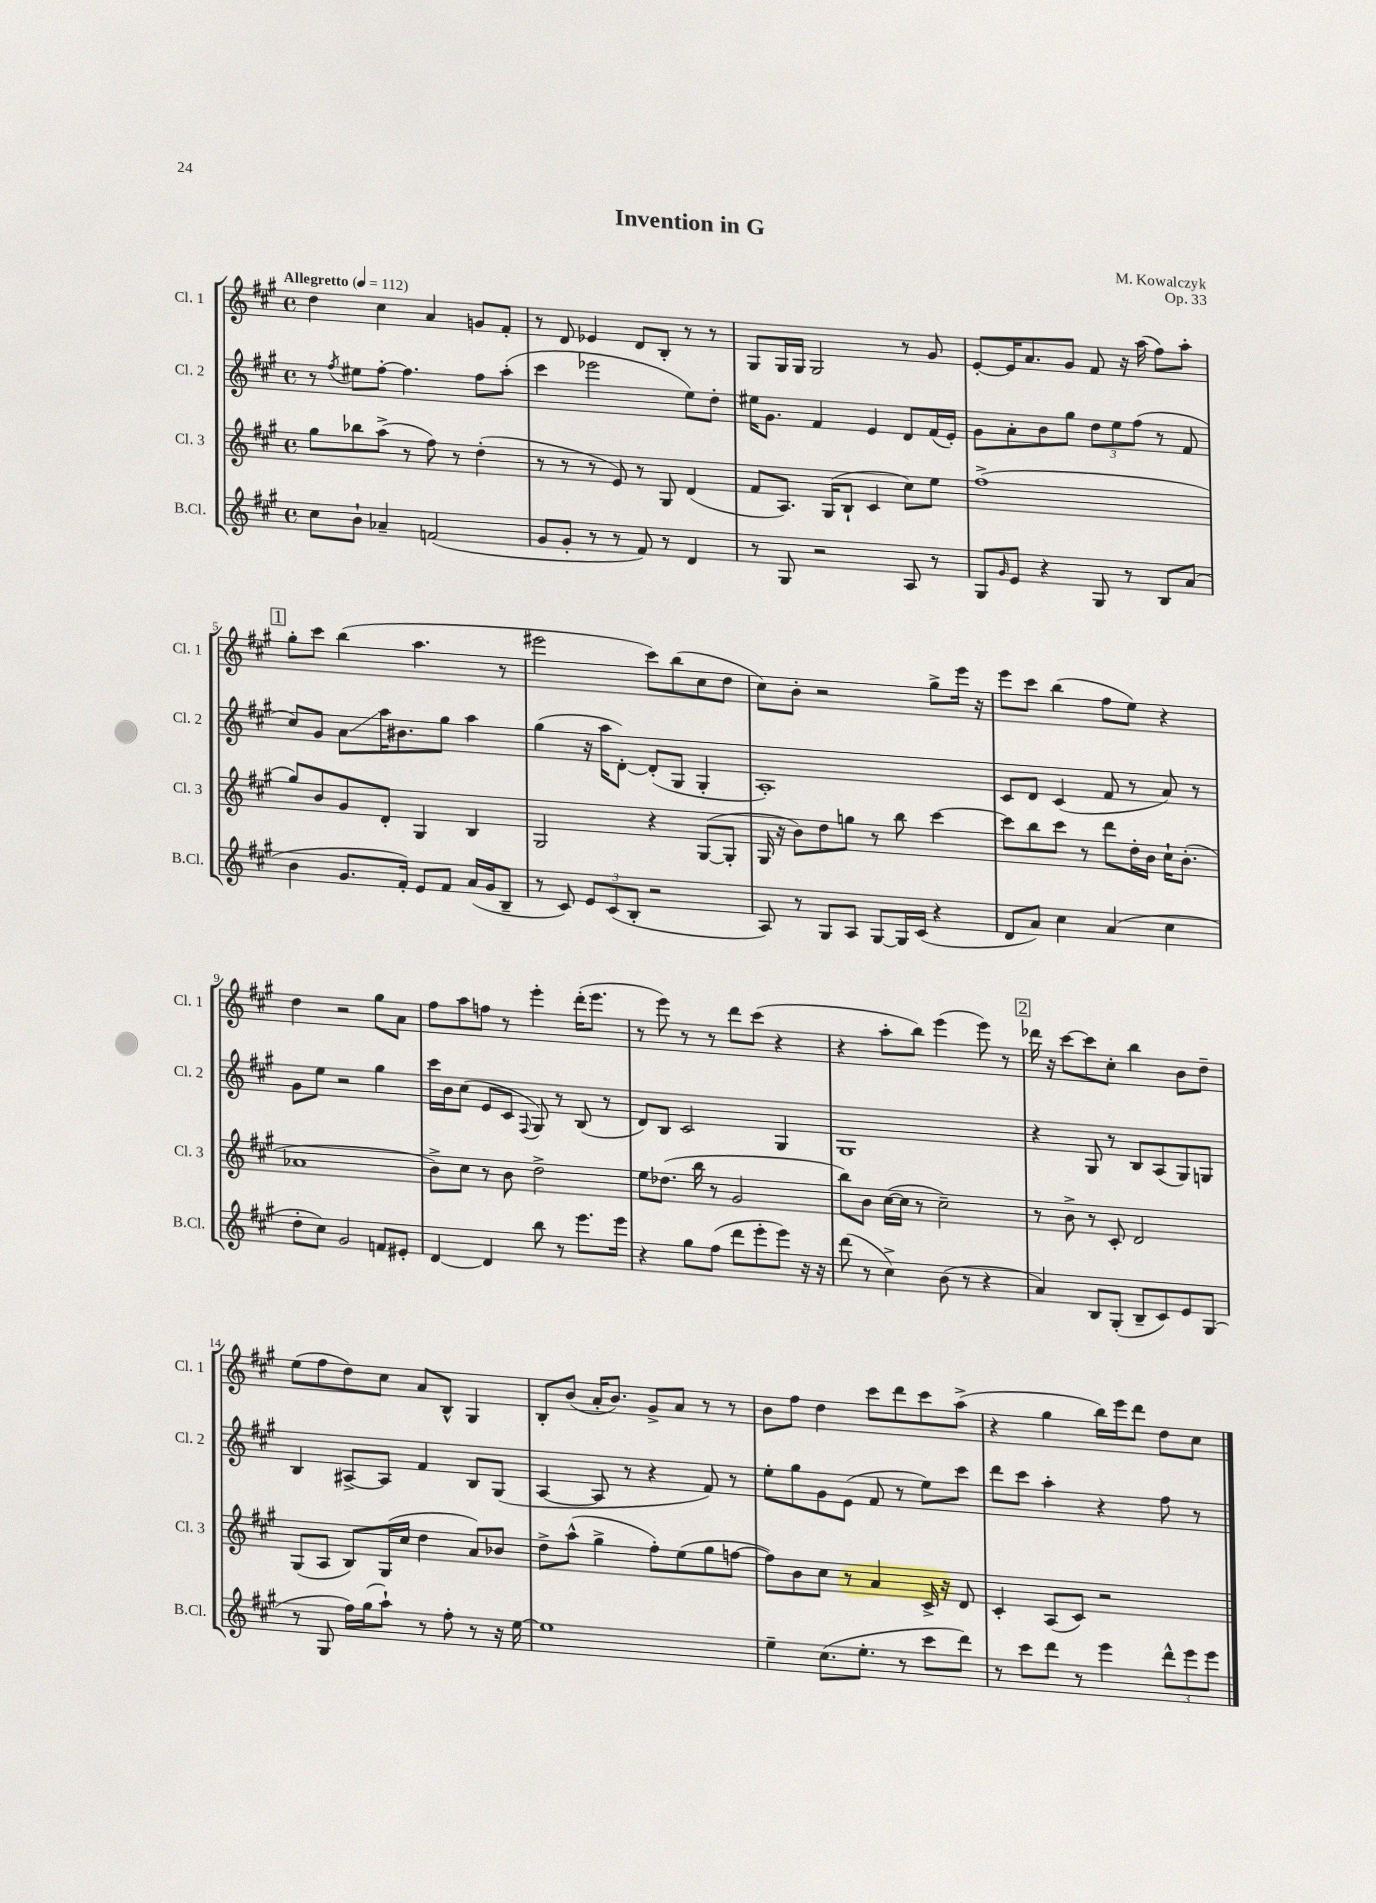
\header { title = "Invention in G" composer = "M. Kowalczyk" opus = "Op. 33" }
<<
\new StaffGroup <<
\new Staff = "s0" \with { instrumentName = "Cl. 1" shortInstrumentName = "Cl. 1" } {
    \clef treble \key a \major \defaultTimeSignature \time 4/4 \tempo "Allegretto" 4 = 112
    d''4 cis''4 a'4 g'8 fis'8-. |
    r8 d'8 ees'4 d'8 b8-. r8 r8 |
    gis8 gis16 gis16 gis2 r8 gis'8 |
    e'8~-. e'16 a'8. gis'8 fis'8 r16 a''16( fis''8) a''8-. |
    \mark \markup { \box "1" } gis''8-. cis'''8 b''4( a''4. r8 |
    eis'''2 cis'''8) b''8( cis''8 d''8 |
    cis''8) b'8-. r2 gis''8-> e'''16 r16 |
    e'''8 cis'''8 b''4( fis''8 e''8) r4 |
    d''4 r2 gis''8 a'8 |
    fis''8 a''8 f''8 r8 e'''4-. d'''16-.( e'''8. |
    r8 e'''8) r8 r8 d'''8 cis'''8( r4 |
    r4 a''8-. b''8) e'''4( e'''8) r8 |
    \mark \markup { \box "2" } des'''16 r16 cis'''8~ cis'''8 cis''8-. b''4 b'8 d''8-- |
    e''8( fis''8 d''8) cis''8 a'8 b8-^ gis4 |
    b8-. b'8( a'16-. b'8.) gis'8-> a'8 r8 r8 |
    b'8 fis''8 d''4 cis'''8 d'''8 cis'''8 a''8->( |
    r4 gis''4 b''16) e'''16 d'''8 d''8 cis''8 \bar "|." |
}
\new Staff = "s1" \with { instrumentName = "Cl. 2" shortInstrumentName = "Cl. 2" } {
    \clef treble \key a \major \defaultTimeSignature \time 4/4
    r8 \acciaccatura { fis''8 } eis''8 fis''8~-. fis''4. fis''8 a''8-.( |
    cis'''4 ees'''2 e''8) d''8-. |
    eis''16 gis'8. fis'4 e'4 d'8 fis'16( e'16-.) |
    gis'8 a'8-. b'8 gis''8 \tuplet 3/2 { d''8 e''8 fis''8( } r8 fis'8 |
    \mark \markup { \box "1" } cis''8) gis'8 a'8\glissando a''16 bis'8. gis''8 a''4 |
    gis''4( r16 a''16 d'8~-.) d'8-.( gis8 gis4-. |
    a1-.) |
    cis'8 d'8 cis'4( fis'8 r8 a'8) r8 |
    gis'8 e''8 r2 gis''4 |
    cis'''16 b'16 cis''8( e'8 cis'8 \appoggiatura { fis8 } gis8) r8 b8( r8 |
    d'8) b8 cis'2 gis4 |
    gis1 |
    \mark \markup { \box "2" } r4 gis8 r8 b8 a8( gis8) g8 |
    b4 ais8~-> ais8 fis'4 b8 gis8( |
    a4~ a8 r8 r4 fis'8) r8 |
    e''8-. gis''8 gis'8 e'8( fis'8 r8 e''8) cis'''8 |
    d'''8 cis'''8 a''4-. r4 fis''8 r8 \bar "|." |
}
\new Staff = "s2" \with { instrumentName = "Cl. 3" shortInstrumentName = "Cl. 3" } {
    \clef treble \key a \major \defaultTimeSignature \time 4/4
    gis''8 bes''8 a''8->( r8 fis''8) r8 d''4-.( |
    r8 r8 r8 e'8) r8 gis8 d'4( |
    fis'8 a8.) gis16( b8-! cis'4 cis''8) e''8 |
    fis''1->( |
    \mark \markup { \box "1" } gis''8) b'8 gis'8 d'8-. gis4 b4 |
    gis2 r4 gis8~( gis8-. |
    gis16 r16 b'8) d''8 g''8 r8 b''8 cis'''4~ |
    cis'''8 b''8 cis'''8 r8 d'''8 d''16-. b'16 cis''16-! b'8.-.( |
    aes'1 |
    b'8->) cis''8 r8 b'8 d''2-> |
    e''8 des''8.( b''16 r8 gis'2 |
    b''8) b'8 cis''16~( cis''16 r8 cis''2--) |
    \mark \markup { \box "2" } r8 b'8-> r8 cis'8-. d'2 |
    gis8( a8 b8) gis16( cis''16 d''4 a'8) bes'8 |
    d''8-> a''8-^( gis''4-> fis''8-.) e''8( gis''8 f''8~ |
    f''8) b'8 cis''8 r8 a'4 cis'16-> r16 d'8 |
    cis'4-. a8( cis'8) r2 \bar "|." |
}
\new Staff = "s3" \with { instrumentName = "B.Cl." shortInstrumentName = "B.Cl." } {
    \clef treble \key a \major \defaultTimeSignature \time 4/4
    cis''8 b'8-! aes'4-- f'2( |
    gis'8 gis'8-. r8 r8 fis'8) r8 d'4 |
    r8 gis8 r2 a8 r8 |
    gis8 \grace { gis'16 } e'8 r4 gis8 r8 b8 a'8( |
    \mark \markup { \box "1" } b'4 gis'8. fis'16-.) e'8 fis'8 a'16( gis'16 b8-- |
    r8 cis'8) \tuplet 3/2 { e'8 cis'8( b8-. } r2 |
    a8) r8 gis8 a8 gis8~ gis16 cis'16( r4 |
    d'8 a'8) cis''4 a'4( cis''4 |
    d''8-. cis''8) gis'2 f'8 eis'8-. |
    d'4~ d'4 b''8 r8 e'''8. e'''16 |
    r4 gis''8 fis''8( d'''8 e'''8-. e'''8) r16 r16 |
    d'''8( r8 cis''4->) b'8( r8 r4 |
    \mark \markup { \box "2" } a'4) b8 gis8-.( b8-- cis'8) e'8 gis8( |
    r8 gis8 fis''16) gis''16( a''8-!) r8 fis''8-. r8 r16 e''16~ |
    e''1 |
    e''4-- cis''8.( e''8.-. r8 cis'''8 d'''8) |
    r8 cis'''8 d'''8 r8 e'''4 \tuplet 3/2 { d'''8-^ e'''8 e'''8 } \bar "|." |
}
>>
>>
